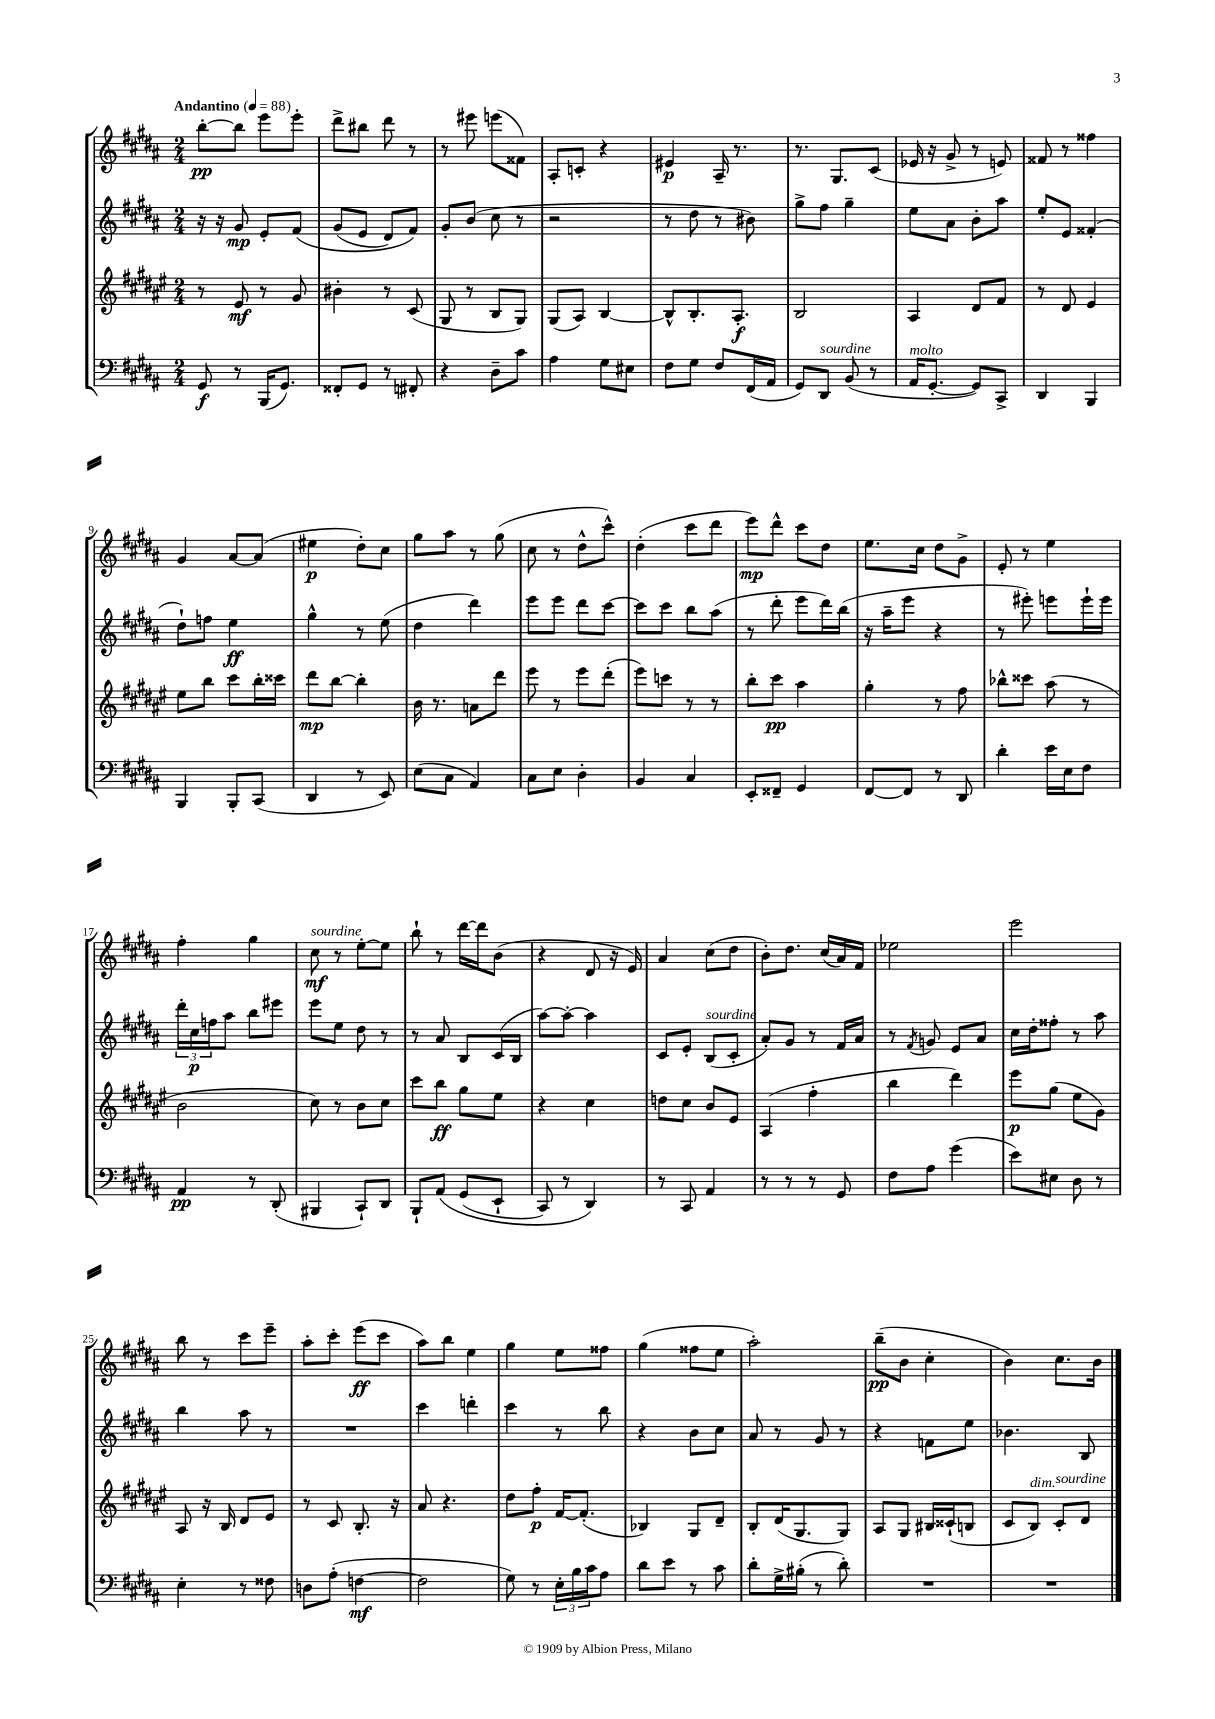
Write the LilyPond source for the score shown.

<<
\new StaffGroup <<
\new Staff = "s0" {
    \clef treble \key b \major \numericTimeSignature \time 2/4 \tempo "Andantino" 4 = 88
    b''8~-.\pp b''8 e'''8 e'''8-. |
    dis'''8-> bis''8 dis'''8 r8 |
    r8 eis'''8 e'''8( fisis'8) |
    ais8-. c'8-. r4 |
    eis'4\p ais16-- r8. |
    r8. gis8. cis'8( |
    ees'16 r16 gis'8-> r8 e'8) |
    fisis'8 r8 fisis''4 |
    gis'4 ais'8~ ais'8( |
    eis''4\p dis''8-.) cis''8 |
    gis''8 ais''8 r8 gis''8( |
    cis''8 r8 dis''8-^ cis'''8-^) |
    dis''4-.( cis'''8 dis'''8 |
    e'''8\mp) dis'''8-^ cis'''8 dis''8 |
    e''8. cis''16 dis''8 gis'8-> |
    e'8-. r8 e''4 |
    fis''4-. gis''4 |
    cis''8\mf^\markup { \italic "sourdine" } r8 e''8~-. e''8 |
    b''8-! r8 dis'''16~ dis'''16 b'8( |
    r4 dis'8 r16 e'16) |
    ais'4 cis''8( dis''8 |
    b'8-.) dis''8. cis''16( ais'16) fis'16 |
    ees''2 |
    e'''2 |
    b''8 r8 cis'''8 e'''8-- |
    ais''8-. cis'''8-. e'''8\ff( cis'''8 |
    ais''8) b''8 e''4 |
    gis''4 e''8 fisis''8 |
    gis''4( fisis''8 e''8 |
    ais''2-.) |
    b''8--\pp( b'8 cis''4-. |
    b'4) cis''8. b'16 \bar "|." |
}
\new Staff = "s1" {
    \clef treble \key b \major \numericTimeSignature \time 2/4
    r16 r16 gis'8\mp e'8-. fis'8\( |
    gis'8( e'8 dis'8) fis'8\) |
    gis'8-. b'8( cis''8 r8 |
    r2 |
    r8 dis''8 r8 bis'8) |
    gis''8-> fis''8 gis''4-- |
    e''8 ais'8 b'8-. ais''8 |
    e''8-. e'8 fisis'4-.( |
    dis''8-!) f''8 e''4\ff |
    gis''4-^ r8 e''8( |
    dis''4 dis'''4) |
    e'''8 e'''8 dis'''8 cis'''8~ |
    cis'''8 cis'''8 b''8 ais''8( |
    r8 dis'''8-. e'''8 dis'''16) b''16( |
    r16 ais''16-- e'''8 r4 |
    r8 eis'''8-.) e'''8 e'''16-! e'''16 |
    \tuplet 3/2 { dis'''16-. cis''16\p f''16 } ais''8 b''8 eis'''8 |
    e'''8 e''8 dis''8 r8 |
    r8 ais'8 b8 cis'16( b16 |
    ais''8~) ais''8~-. ais''4 |
    cis'8 e'8-. b8^\markup { \italic "sourdine" }( cis'8-. |
    ais'8-.) gis'8 r8 fis'16 ais'16 |
    r8 \acciaccatura { fis'8 } g'8 e'8 ais'8 |
    cis''16 dis''16-. fisis''8-. r8 ais''8 |
    b''4 ais''8 r8 |
    R2 |
    cis'''4 d'''4-. |
    cis'''4 r8 b''8 |
    r4 b'8 cis''8 |
    ais'8 r8 gis'8 r8 |
    r4 f'8 e''8 |
    bes'4. b8 \bar "|." |
}
\new Staff = "s2" {
    \clef treble \key fis \major \numericTimeSignature \time 2/4
    r8 eis'8\mf r8 gis'8 |
    bis'4-. r8 cis'8( |
    gis8 r8 b8 gis8) |
    gis8( ais8) b4~ |
    b8-^ b8.-. ais8.-.\f |
    b2 |
    ais4 dis'8 fis'8 |
    r8 dis'8 eis'4 |
    eis''8 b''8 cis'''8 b''16-. cisis'''16 |
    dis'''8\mp b''8~ b''4-. |
    b'16 r8. a'8 dis'''8 |
    eis'''8 r8 eis'''8 dis'''8-.( |
    eis'''8) c'''8 r8 r8 |
    b''8-. cis'''8\pp ais''4 |
    gis''4-. r8 fis''8 |
    bes''8-^ cisis'''8 ais''8( r8 |
    b'2 |
    cis''8) r8 b'8 cis''8 |
    cis'''8 b''8\ff gis''8 eis''8 |
    r4 cis''4 |
    d''8 cis''8 b'8 eis'8 |
    ais4( fis''4-. |
    b''4 dis'''4) |
    eis'''8\p gis''8( eis''8 gis'8) |
    ais8 r16 b16 dis'8 eis'8 |
    r8 cis'8 b8.-. r16 |
    ais'8 r4. |
    dis''8 fis''8-.\p fis'16~ fis'8.-.( |
    bes4) gis8 dis'8-- |
    b8-. dis'16( gis8. gis8) |
    ais8 gis8 bis16 cisis'16-!( b8 |
    cis'8 b8^\markup { \italic "dim." }) cis'8-.^\markup { \italic "sourdine" } dis'8 \bar "|." |
}
\new Staff = "s3" {
    \clef bass \key b \major \numericTimeSignature \time 2/4
    gis,8\f r8 b,,16( gis,8.) |
    fisis,8-. gis,8 r8 fis,8-. |
    r4 dis8-- cis'8 |
    ais4 gis8 eis8 |
    fis8 gis8 fis8 fis,16( ais,16 |
    gis,8) dis,8^\markup { \italic "sourdine" } b,8( r8 |
    ais,16^\markup { \italic "molto" } gis,8.~-. gis,8) cis,8-> |
    dis,4 b,,4 |
    b,,4 b,,8-. cis,8( |
    dis,4 r8 e,8) |
    e8( cis8 ais,4) |
    cis8 e8 dis4-. |
    b,4 cis4 |
    e,8-. fisis,8-- gis,4 |
    fis,8~ fis,8 r8 dis,8 |
    dis'4-. e'16 e16 fis8 |
    ais,4\pp r8 dis,8-.( |
    bis,,4 cis,8-!) dis,8 |
    b,,8-! ais,8\( gis,8( e,8-! |
    cis,8) r8 dis,4\) |
    r8 cis,8 ais,4 |
    r8 r8 r8 gis,8 |
    fis8 ais8 gis'4( |
    e'8) eis8 dis8 r8 |
    e4-. r8 fisis8 |
    d8 ais8-.( f4~\mf |
    f2 |
    gis8) r8 \tuplet 3/2 { e16-. b16 cis'16 } ais8 |
    dis'8 e'8 r8 cis'8 |
    dis'8-. gis16-> bis16-.( r8 dis'8-.) |
    R2 |
    R2 \bar "|." |
}
>>
>>
